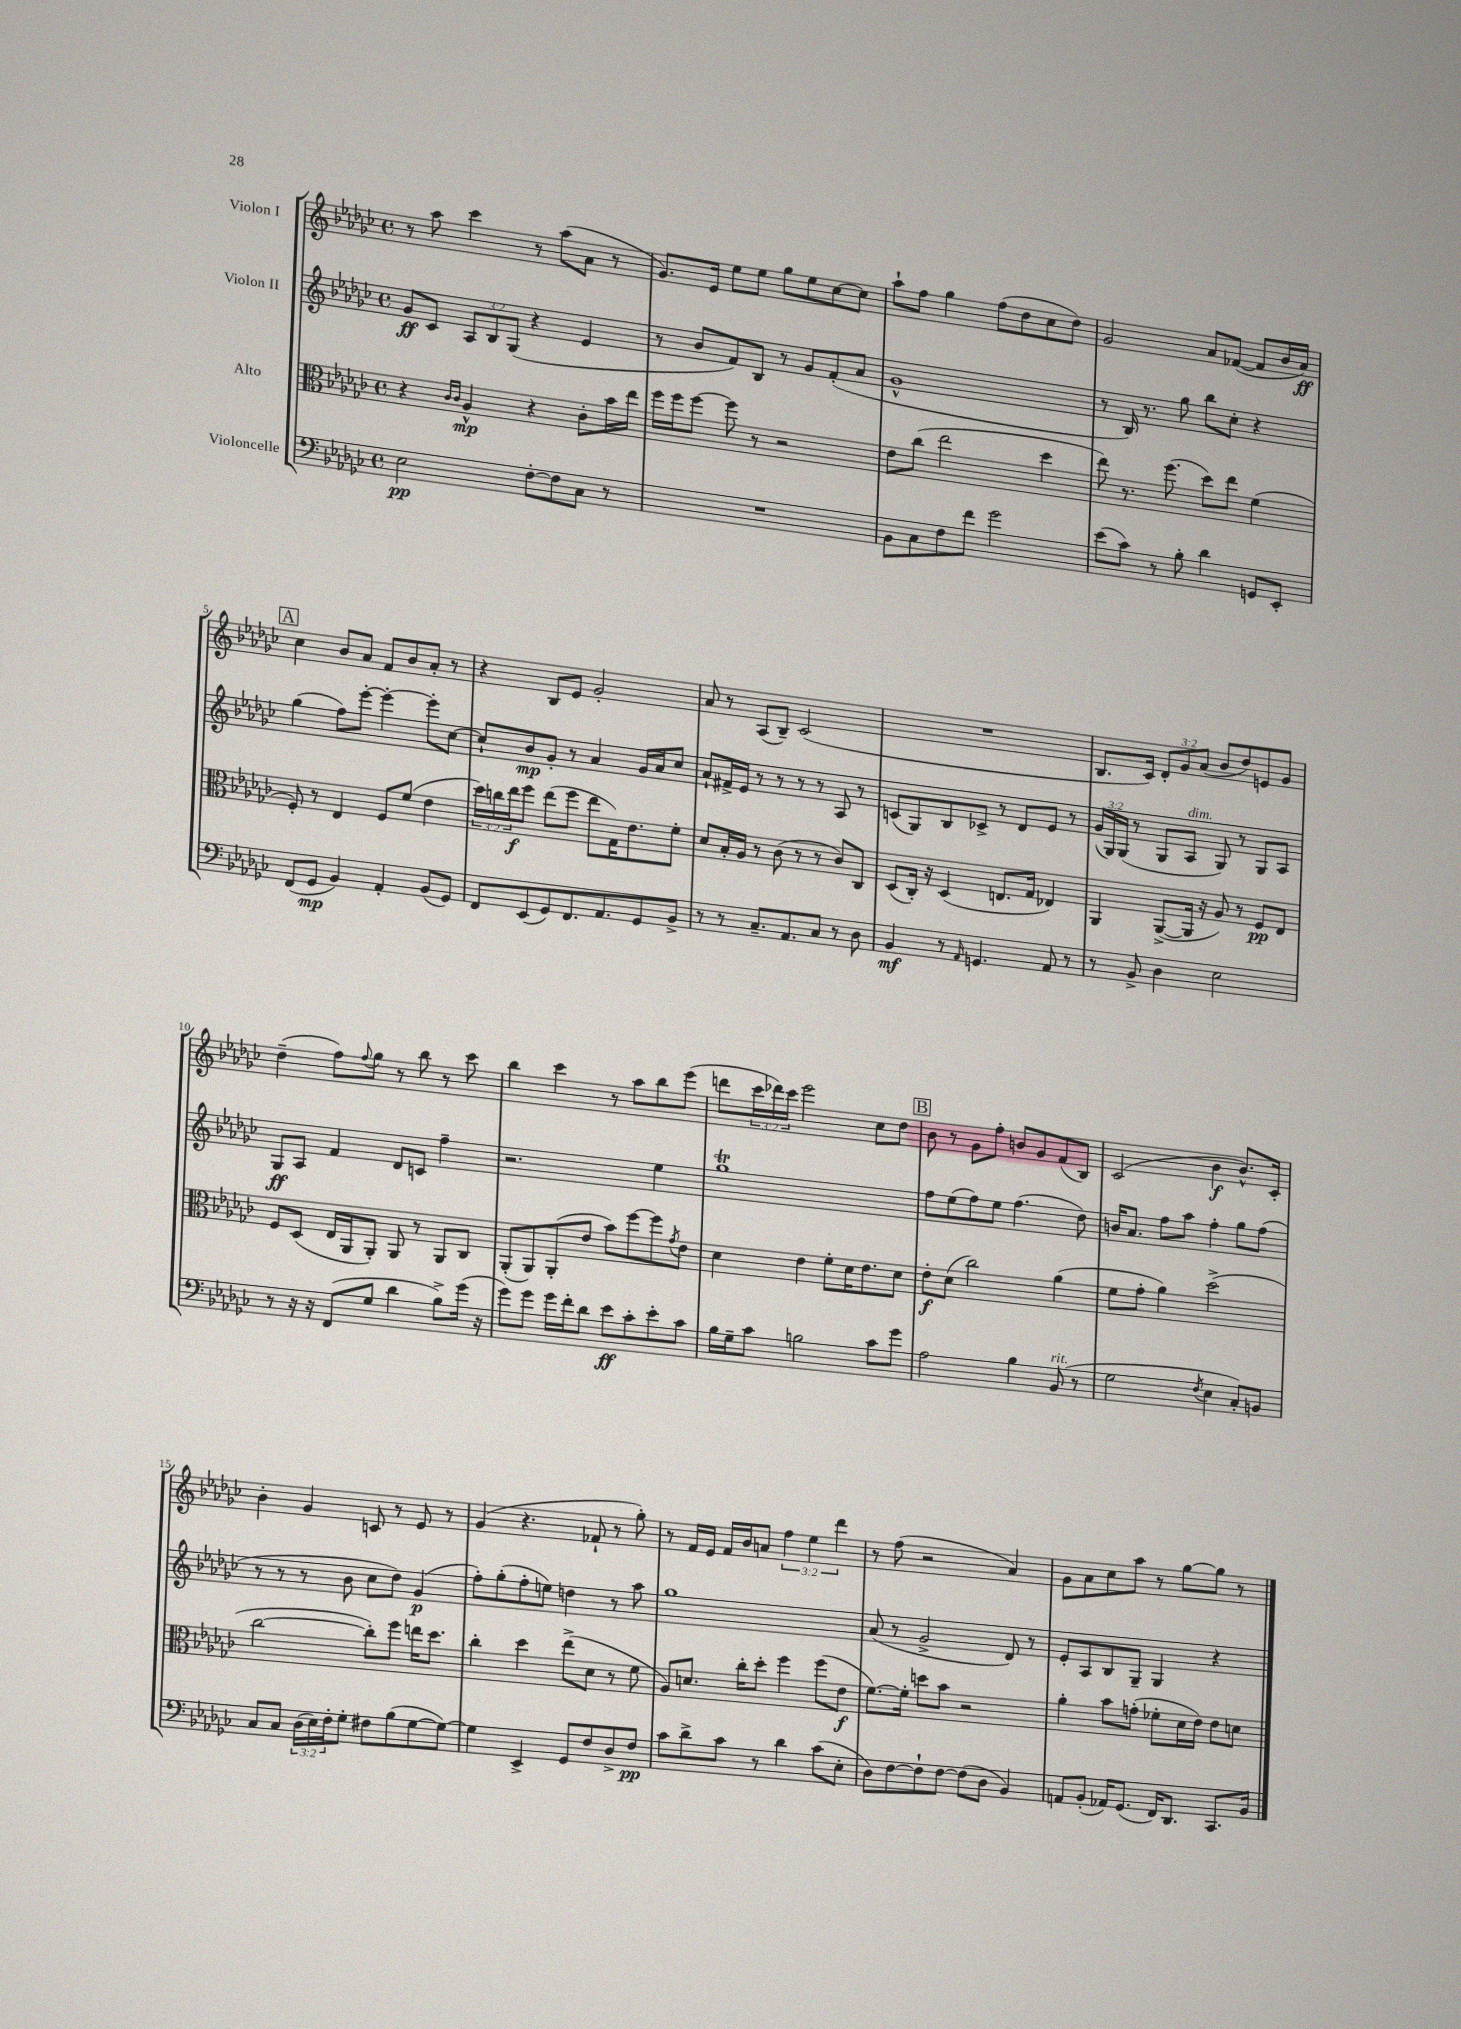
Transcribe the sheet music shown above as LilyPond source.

<<
\new StaffGroup <<
\new Staff = "s0" \with { instrumentName = "Violon I" } {
    \clef treble \key ges \major \defaultTimeSignature \time 4/4 \override Staff.TupletNumber.text = #tuplet-number::calc-fraction-text
    r8 aes''8 ces'''4 r8 aes''8( aes'8 r8 |
    ges'8.) ees'16 ees''8 ees''8 ges''8 ees''8 ces''8~ ces''8 |
    aes''8-! f''8 ges''4 f''8( des''8 ces''8 des''8) |
    ges'2 aes'8 fes'8~( fes'8 bes'16 aes'16\ff) |
    \mark \markup { \box "A" } ces''4 bes'8 aes'8 f'8 bes'8 aes'8-. r8 |
    r4 bes8 ees'8 ges'2-. |
    aes'8 r8 aes8( bes8--) ces'2( |
    R1 |
    bes8. ces'16) \tuplet 3/2 { des'8-. ges'8 aes'8( } bes'8 des''8) e'8 ges'8 |
    des''4--( f''8) \appoggiatura { f''8 } ges''8 r8 bes''8 r8 ces'''8 |
    bes''4 ces'''4 r8 aes''8 bes''8 ees'''8( |
    d'''8 \tuplet 3/2 { ces'''16 des'''16) ces'''16 } ees'''2 ces''8 des''8 |
    \mark \markup { \box "B" } bes'8 r8 ges'8 f''8-. b'8 ges'8 f'8( bes8) |
    ces'2( bes'4\f bes'8.-^) ces'16-. |
    bes'4-. ges'4 c'8 r8 ees'8 r8 |
    ges'4( r4. fes'8-! r8 ges''8-.) |
    r8 f'16 ees'16 f'16 bes'16 a'8 \tuplet 3/2 { f''4 ees''4 des'''4 } |
    r8 f''8( r2 aes'4) |
    ges'8 aes'8 ces''8 aes''8 r8 ges''8~ ges''8 r8 \bar "|." |
}
\new Staff = "s1" \with { instrumentName = "Violon II" } {
    \clef treble \key ges \major \defaultTimeSignature \time 4/4 \override Staff.TupletNumber.text = #tuplet-number::calc-fraction-text
    ges'8\ff ces'8 \tuplet 3/2 { aes8 bes8 ges8( } r4 ees'4 |
    r8 bes'8 f'8) bes8 r8 ges'8 f'8-.( aes'8 |
    ges'1-^ |
    r8 bes16) r8. ges''8 bes''8 ces''8-. r4 |
    \mark \markup { \box "A" } ges''4( f''8) ees'''8~-. ees'''4~-. ees'''8-. ces''8~ |
    ces''8-! bes'8\mp ges'8-. r8 aes'4 ges'16 aes'16 ces''8 |
    aes'8-! fis'16-> ees'16 r8 r8 r8 r8 aes8 r8 |
    c'8( ges8) bes8 ces'8-> r8 des'8 ees'8 r8 |
    \tuplet 3/2 { ges'16( ges16) ges16( } r8 ges8 aes8^\markup { \italic "dim." } ges8) r8 ges8 aes8 |
    ges8\ff aes8 f'4 des'8 c'8 f''4-- |
    r2. ees''4 |
    ges''1\trill |
    \mark \markup { \box "B" } f''8 ees''8( f''8) ees''8 f''4.( des''8) |
    b'16 aes'8. f''8 aes''8 f''4-. ges''8 f''8( |
    r8 r8 r8 bes'8 ces''8 des''8) ges'4\p( |
    f''8-.) ges''8-.( f''8-. e''8) d''4 r8 aes''8 |
    ges''1 |
    aes'8( r8 ges'2-> des'8) r8 |
    ees'8-. aes8 bes8 ges8-- ges4 r4 \bar "|." |
}
\new Staff = "s2" \with { instrumentName = "Alto" } {
    \clef alto \key ges \major \defaultTimeSignature \time 4/4 \override Staff.TupletNumber.text = #tuplet-number::calc-fraction-text
    r4 \grace { ces'16 ces'16 } aes4-^\mp r4 ces'8-. bes'16 ees''16 |
    f''16 f''16 f''8~ f''8 r8 r2 |
    ees'8 ces''8( ees''2 des''4 |
    ees''8) r8. f''8.( des''8) ees''8 f'4( |
    \mark \markup { \box "A" } f8-.) r8 ees4 f8 f'8( ees'4 |
    \tuplet 3/2 { des''16) c''16 ees''16\f } f''8 ees''8( f''8 ees''8 ges16) ees'8. f'8-. |
    des'8 bes16-. aes16 r8 ces'8( r8 r8 ces'8) ces8 |
    des8( ces16-.) r16 des4( e8. ges16 ees4) |
    aes,4 aes,8~->( aes,16 r16 aes8) r8 f8\pp ees8 |
    f8 des8( ees16 aes,16 aes,8-.) aes,8 r8 aes,8 ces8 |
    aes,8-.( aes,8) aes,8-.( ees'8 bes'8) f''8~ f''8 \acciaccatura { ges'8 } ees'8 |
    des'4 ees'4 f'8-. des'16 ees'8. des'8 |
    \mark \markup { \box "B" } ees'8-.\f des'8( ces''2) aes'4( |
    f'8 ges'8-. aes'4) des''2->( |
    ces''2~ ces''8-.) f''8 e''16 des''8. |
    ces''4-. des''4 ees''8->( des'8 r8 f'8 |
    aes8) d'8. ces''16-. des''8-. f''4 f''8( ees'8\f |
    f'8.~) f'16-. d''8 bes'8 r2 |
    aes'4-. bes'8 g'8-.( fes'8-. des'16 ees'16) ees'8 d'8 \bar "|." |
}
\new Staff = "s3" \with { instrumentName = "Violoncelle" } {
    \clef bass \key ges \major \defaultTimeSignature \time 4/4 \override Staff.TupletNumber.text = #tuplet-number::calc-fraction-text
    ees2\pp f8~-. f8 ces8 r8 |
    R1 |
    bes,8 ces8 f8 f'8 ges'2 |
    ees'8( ces'8) r8 bes8-. des'4 g,8 ees,8-. |
    \mark \markup { \box "A" } f,8( ges,8\mp bes,4) aes,4-. bes,8( ges,8) |
    f,8 ees,8( ges,8) f,8. aes,8. ges,8 bes,8-> |
    r8 r8 ces8.-- aes,8. ces8 r8 des8 |
    bes,4\mf r8 \grace { aes,16 } g,4. aes,8 r8 |
    r8 bes,8-> des4 ees2 |
    r8 r16 r16 f,8( ges8 des'4 bes8->) ges'16( r16 |
    ges'8) ges'8 ges'16 f'16-. des'8 ees'8\ff ces'8-. ees'8-. ces'8 |
    bes16 ges16-- ces'8 b2 ces'8 ges'8 |
    \mark \markup { \box "B" } aes2 bes4 bes,8^\markup { \italic "rit." }( r8 |
    ges2 \acciaccatura { f8 } ees4 ces8-.) b,8 |
    ces8 ces8 \tuplet 3/2 { des16( ees16) f16-. } ges8-. fis8 bes8( ges8~ ges8~) |
    ges4 ees,4-> ges,8 f8 des8-> f8\pp |
    ces'8 des'8-> ces'8 r8 des'4 ces'8( ees8-. |
    des8) f8~ f8-! f8~ f8( des8 bes,4) |
    a,8 bes,8-.( aes,16) ges,8.( f,16) des,8. ces,8. bes,16 \bar "|." |
}
>>
>>
